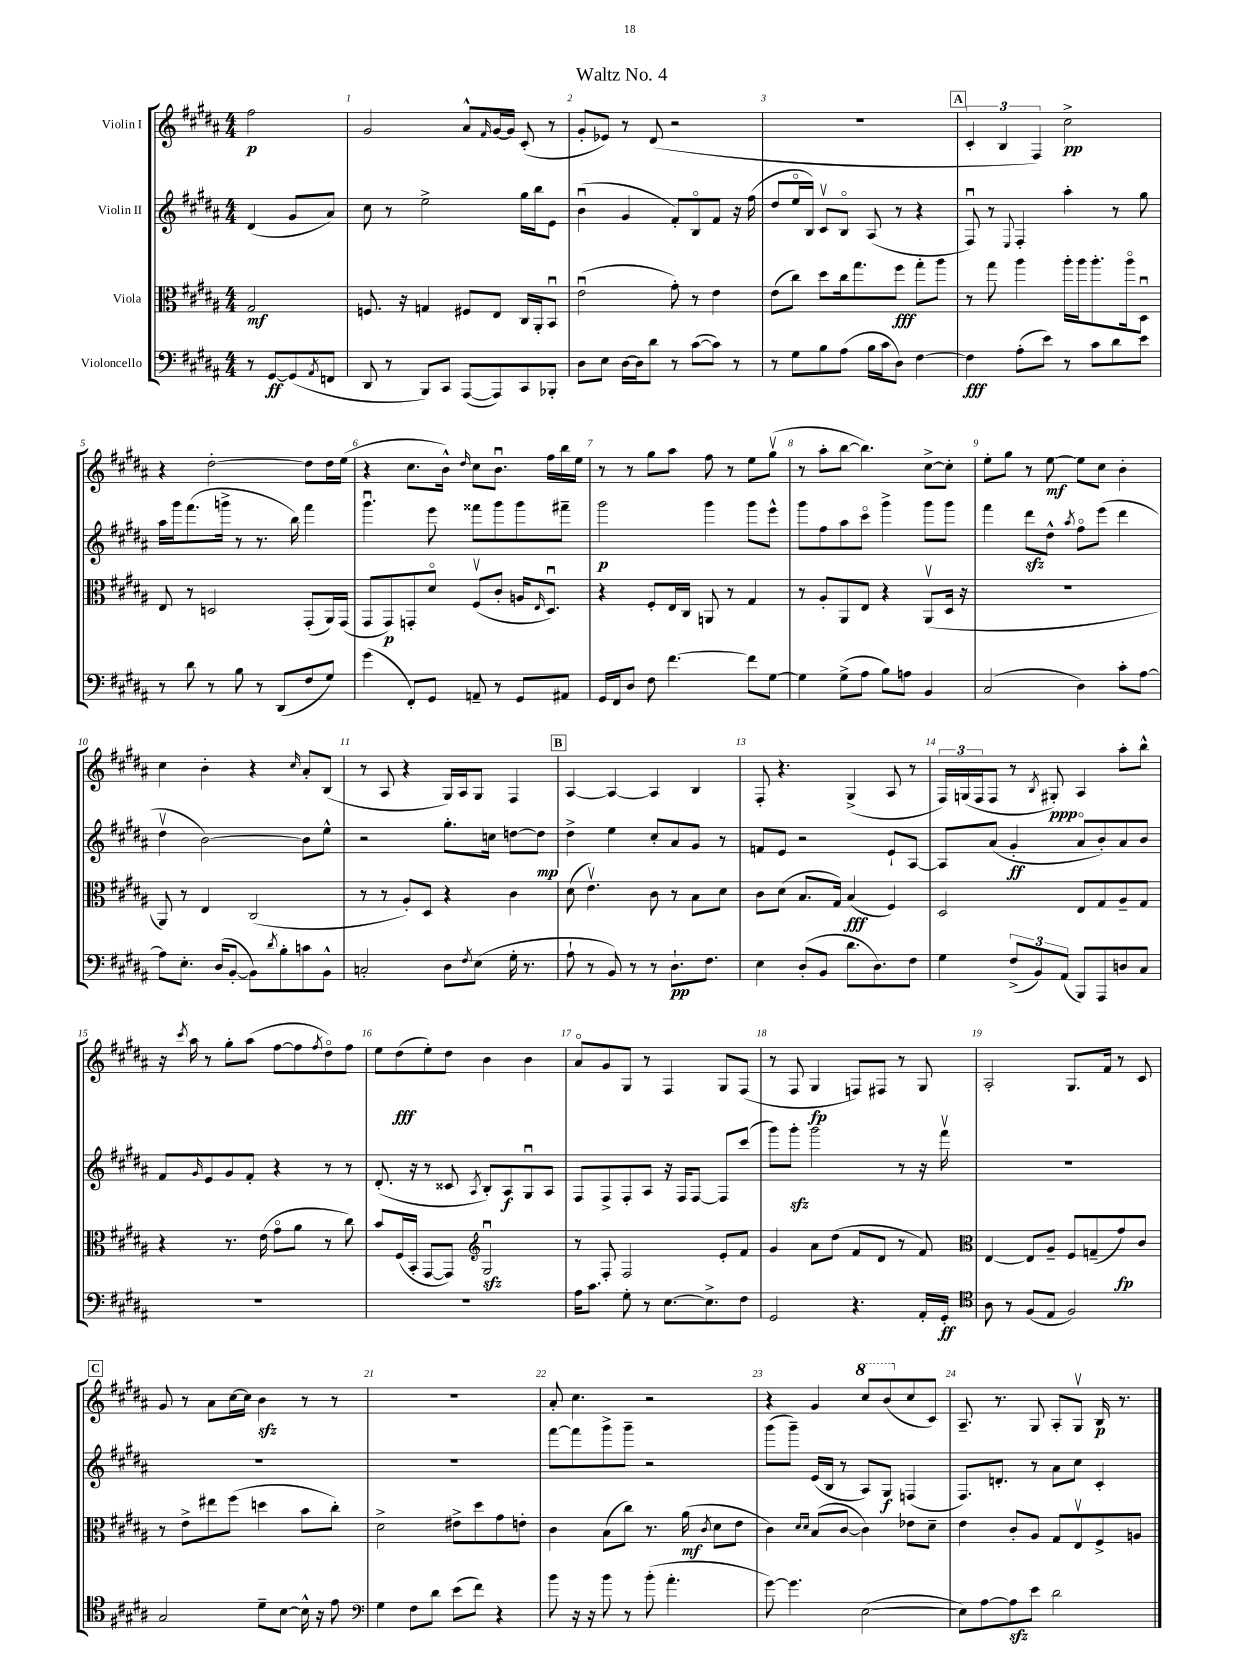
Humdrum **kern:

**kern	**kern	**kern	**kern
*staff4	*staff3	*staff2	*staff1
*clefF4	*clefC3	*clefG2	*clefG2
*k[f#c#g#d#a#]	*k[f#c#g#d#a#]	*k[f#c#g#d#a#]	*k[f#c#g#d#a#]
*M4/4	*M4/4	*M4/4	*M4/4
8r	2G#/	(4d#/	2ff#\
[8GG#/L	.	.	.
(8GG#/]	.	8g#/L	.
8qAA#/	.	.	.
8FF/J	.	8a#/J)	.
=	=	=	=
8DD#/	8.F/	8cc#\	2g#/
8r	.	8r	.
.	16r	.	.
8BBB/L)	4G/	2ee^\	.
8CC#/J	.	.	.
([8AAA#/L	8F#/L	.	8a#^^/L
.	.	.	16qqf#/
8AAA#/])	8E/J	.	[16g#/L
.	.	.	16g#/]JJ
8CC#/	16C#/LL	16gg#\LL	(8c#'/
.	16AA#'/J	16bb\J	.
8BBB-'/J	8BBu/J	8e\J	8r
=	=	=	=
8D#\L	(2eu\	(4bu\	8g#'/L
8E\J	.	.	8e-/J)
[16D#\LL	.	4g#/	8r
16D#\]J	.	.	.
8d#\J	.	.	(8d#/
8r	8g#'\)	8f#'/L)	2r
([8c#\L	8r	8Bo/	.
8c#\]J)	4e\	8f#/J	.
8r	.	16r	.
.	.	(16ff#\	.
=	=	=	=
8r	(8e\L	8dd#/L	1r
8G#\L	8cc#\J)	16eeo/L	.
.	.	16B/JJ)	.
8B\	8dd#\L	8c#v/L	.
(8A#\J	16cc#\k	8Bo/J	.
.	8.gg#\	.	.
16B\LL	.	(8A#/	.
16c#\J	.	.	.
8D#\J)	8ff#\J	8r	.
[4F#\	8gg#'\L	4r	.
.	8aa#\J	.	.
=	=	=	=
4F#\]	8r	8F#u/)	6c#'/
.	8gg#\	8r	.
.	.	.	6B/
.	.	8qqE/	.
(8A#'\L	4aa#\	4F#'/	.
.	.	.	6F#/)
8e\J)	.	.	.
8r	16aa#'\LL	4aa#'\	2cc#^\
.	16aa#\J	.	.
8c#\L	8.aa#'\	.	.
8d#\	.	8r	.
.	16aa#o\k	.	.
8e\J	8D#u\J	8gg#\	.
=	=	=	=
8r	8E/	16aa#\LL	4r
.	.	16ggg#\J	.
8d#\	8r	(8.fff#\	.
8r	2D/	.	[2dd#'\
.	.	16ggg^\Jk	.
8B\	.	8r	.
8r	.	8.r	.
(8DD#/L	.	.	.
.	.	16bb\)	.
8F#/	(8GG#'/L	4fff#\	8dd#\]L
8G#/J)	16AA#/L)	.	16dd#\L
.	(16GG#/JJ	.	(16ee\JJ
=	=	=	=
(4g#\	8GG#/L	4.ggg#u\	4r
.	8GG#/)	.	.
8FF#'/L)	8GG'/	.	8.cc#\L
8GG#/J	8d#o/J	8eee\	.
.	.	.	16b^^\Jk)
.	.	.	16qqdd#/
8AA~/	(8F#v/L	8fff##\L	8cc#\L
8r	8c#'/J	8ggg#\	8.bu\J
8GG#/L	16A/LK	8ggg#\	.
.	16qqE/	.	.
.	8.D#u/J)	.	16ff#\LL
8AA#/J	.	8fff#~\J	16bb\
.	.	.	16ee\JJ
=	=	=	=
16GG#/LL	4r	2ggg#\	8r
16FF#/J	.	.	.
8D#/J	.	.	8r
8F#\	8F#'/L	.	8gg#\L
[4.f#\	16E/L	.	8aa#\J
.	16C#/JJ	.	.
.	8AA/	4ggg#\	8ff#\
.	8r	.	8r
8f#\]L	4G#/	8ggg#\L	8ee\L
[8G#\J	.	8eee^^\J	(8gg#v\J
=	=	=	=
4G#\]	8r	8ggg#\L	8r
.	8A#'/L	8ff#\	8aa#'\L
(8G#^\L	8AA#/	8aa#\	[8bb\J
8A#\J	8E/J	8ccc#o\J	4.bb\])
8B\L)	4r	4ggg#^\	.
8A\J	.	.	.
4BB/	(8AA#v/L	8ggg#\L	[8cc#^\L
.	16D#/Jk	8ggg#\J	8cc#'\]J
.	16r	.	.
=	=	=	=
(2C#/	1r	4fff#\	8ee'\L
.	.	.	8gg#\J
.	.	8ddd#\L	8r
.	.	8dd#^^\J	[8ee\
.	.	8qaa#/	.
4D#\)	.	8ff#o\L	8ee\]L
.	.	(8eee\J	8cc#\J
8c#'\L	.	4ddd#\	4b'\
[8A#\J	.	.	.
=	=	=	=
8A#\]L	8AA#/)	4dd#v\	4cc#\
8.E'\J	8r	.	.
.	4E/	[2b\)	4b'\
(16D#/LK	.	.	.
[8BB'/J	.	.	.
8BB\]L)	(2C#/	.	4r
8qd#/	.	.	.
8B'\	.	.	.
.	.	.	16qqcc#/
8c\	.	8b\]L	8a#'/L
8BB^^\J	.	8ee^^\J	(8B/J
=	=	=	=
2C'/	8r	2r	8r
.	8r	.	8A#/
.	8A#'/L)	.	4r
.	8D#/J	.	.
8D#\L	4r	8.gg#'\L	16G#/LL)
.	.	.	16A#/J
8qF#/	.	.	.
(8E\J	.	.	8G#/J
.	.	16cc\Jk	.
16G#'\	4c#\	[8dd\L	4F#/
8.r	.	.	.
.	.	8dd\]J	.
=	=	=	=
8A#`\	(8d#\	4dd#^\	[4A#/
8r	4.ev\)	.	.
8BB/)	.	4ee\	4A#/_
8r	.	.	.
8r	8c#\	8cc#'/L	4A#/]
8.D#`\L	8r	8a#/	.
.	8B\L	8g#/J	4B/
8.F#\J	.	.	.
.	8d#\J	8r	.
=	=	=	=
4E\	8c#\L	8f/L	8F#'/
.	(8d#\J	8e/J	4.r
(8D#'/L	8.B/L	2r	.
8BB/J	.	.	.
.	16G#/Jk)	.	.
8.d#\L	(4B/	.	(4G#^/
8.D#\)	.	.	.
.	4F#/)	8e`/L	8A#/
8F#\J	.	[8A#/J	8r
=	=	=	=
4G#\	2D#/	8A#/]L	24F#/LL)
.	.	.	(24G/
.	.	.	24F#/J
.	.	(8a#/J	8F#/J
(12F#^/L	.	4g#'/	8r
12BB/)	.	.	.
.	.	.	8qB/
.	.	.	8G#'/)
(12AA#/J	.	.	.
8BBB/L)	8E/L	8a#o/L	4A#/
8AAA#/	8G#/	8b'/)	.
8D/	8A#~/	8a#/	8aa#'\L
8C#/J	8G#/J	8b/J	8bb^^\J
=	=	=	=
1r	4r	8f#/L	16r
.	.	.	8qccc#/
.	.	.	16aa#\
.	.	16qqg#/	.
.	.	8e/	8r
.	8.r	8g#/	8gg#'\L
.	.	8f#'/J	(8aa#\J
.	(16e\	.	.
.	8g#o\L	4r	[8ff#\L
.	8a#\J	.	8ff#\]
.	.	.	8qff#/
.	8r	8r	8dd#o\)
.	8cc#\)	8r	8ff#\J
=	=	=	=
1r	8b/L	(8.d#'/	8ee\L
.	(16F#/L	.	(8dd#\
.	16BB'/JJ	16r	.
.	[8GG#/L	8r	8ee'\)
.	8GG#/]J)	8c##/	8dd#\J
*	*clefG2	*	*
.	.	8qA#/	.
.	2G#u/	8B'/L)	4b\
.	.	8A#/	.
.	.	8G#u/	4b\
.	.	8A#/J	.
=	=	=	=
16A#\LK	8r	8F#/L	8a#o/L
8.c#\J	.	.	.
.	8F#'/	8F#^/	8g#/
8G#'\	2F#/	8F#'/	8G#/J
8r	.	8A#/J	8r
[8.E\L	.	16r	4F#/
.	.	16F#/LK	.
.	.	[8F#/J	.
8.E^\]	.	.	.
.	8e'/L	8F#/]L	8G#/L
8F#\J	8f#/J	(8ccc#/J	(8F#/J
=	=	=	=
2GG#/	4g#/	8ggg#\L)	8r
.	.	8ggg#'\J	8F#/
.	8a#\L	2ggg#\	4G#/
.	(8dd#\J	.	.
4.r	8f#/L	.	8F/L)
.	8d#/J	.	8F#/J
.	8r	8r	8r
16AA#'/LL	8f#/)	16r	8G#/
16GG#'/JJ	.	16fff#v\	.
=	=	=	=
*clefC4	*clefC3	*	*
8A#\	[4E/	1r	2A#'/
8r	.	.	.
(8F#/L	8E/]L	.	.
8E/J	8A#~/J	.	.
2F#/)	8F#/L	.	8.G#/L
.	(8G~/	.	.
.	.	.	16f#/Jk
.	8g#/)	.	8r
.	8c#/J	.	8c#/
=	=	=	=
2G#/	8r	1r	8g#/
.	8e^\L	.	8r
.	8ee#\	.	8a#\L
.	(8ff#\J	.	[16cc#\L
.	.	.	16cc#\]JJ
8d#~\L	4dd\	.	4b\
[8B\J	.	.	.
16B^^\]	8b\L	.	8r
16r	.	.	.
8e\	8cc#'\J)	.	8r
=	=	=	=
*clefF4	*	*	*
4G#\	2d#^\	1r	1r
8F#\L	.	.	.
8d#\J	.	.	.
(8e\L	8e#^\L	.	.
8f#\J)	8dd#\	.	.
4r	8g#\	.	.
.	8e'\J	.	.
=	=	=	=
8b\	4c#\	[8fff#\L	8a#'/
16r	.	8fff#\]	4.cc#\
16r	.	.	.
8b\	(8B\L	8ggg#^\	.
8r	8cc#\J)	8ggg#~\J	.
(8b'\	8.r	2r	2r
4.a#'\	.	.	.
.	(16a#\	.	.
.	8qc#/	.	.
.	8d#\L	.	.
.	8e\J	.	.
=	=	=	=
[8g#\)	4c#\)	(8ggg#\L	4r
4.g#\]	.	8ggg#~\J)	.
.	16qqd#/LL	.	.
.	16qqd#/JJ	.	.
.	(8B/L	(16e/LL	4g#/
.	.	16B/JJ	.
.	[8c#/J	8r	.
([2E\	4c#\])	8A#/L)	8ccc#/L
.	.	8G#/J	(8bb/
.	8e-\L	(4F/	8cc#/
.	8d#~\J	.	8c#/J)
=	=	=	=
8E\]L)	4e\	8.F#/L)	8.A#~/
[8A#\	.	.	.
.	.	8.d'/J	8.r
8A#\]	8c#'/L	.	.
8e\J	8A#/J	8r	8G#/
2d#\	8G#/L	8a#\L	8A#'/L
.	8Ev/	8cc#\J	8G#v/J
.	8F#^/	4c#'/	16B/
.	.	.	8.r
.	8A/J	.	.
==	==	==	==
*-	*-	*-	*-
